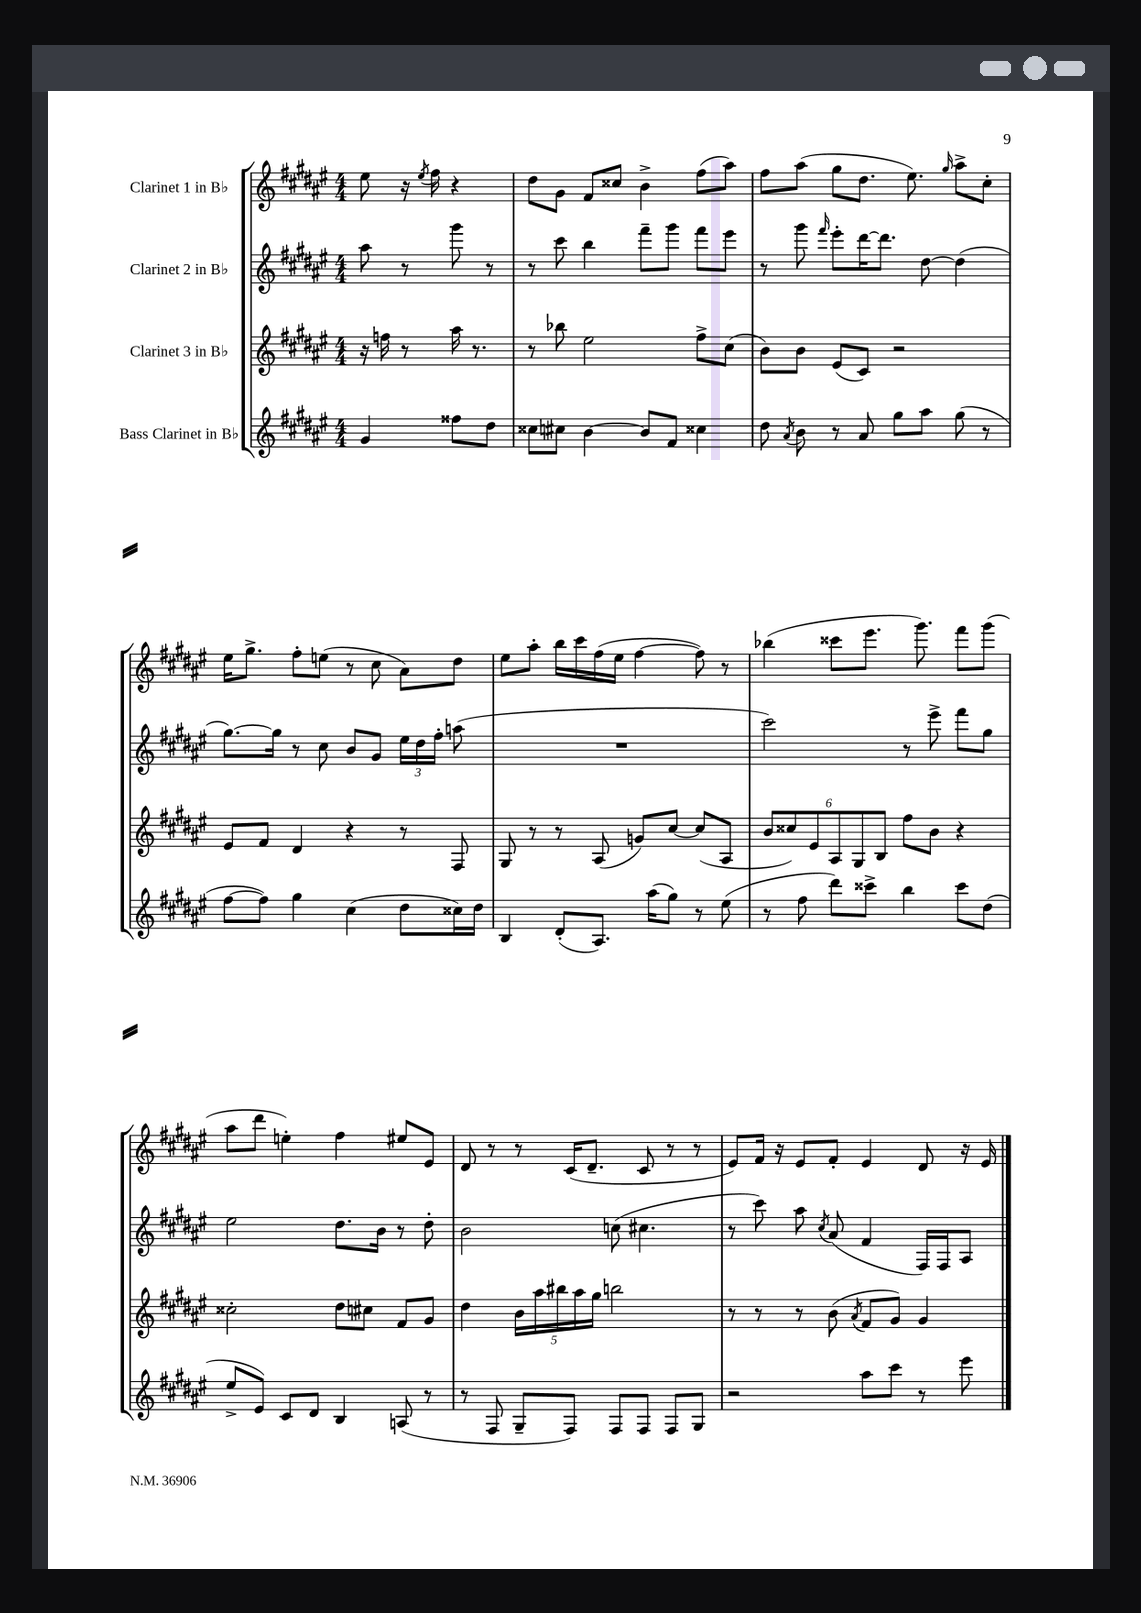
<<
\new StaffGroup <<
\new Staff = "s0" \with { instrumentName = "Clarinet 1 in Bb" } {
    \clef treble \key fis \major \numericTimeSignature \time 4/4 \partial 2
    \autoBeamOff eis''8 r16 \acciaccatura { eis''8 } fis''16 r4 |
    dis''8[ gis'8] fis'8[ cisis''8] b'4-> fis''8[( ais''8]) |
    fis''8[ ais''8]( gis''8[ dis''8.] eis''8.) \grace { gis''16 } ais''8[-> cis''8]-. |
    eis''16[ gis''8.]-> fis''8[-. e''8]( r8 cis''8 ais'8[) dis''8] |
    eis''8[ ais''8]-. b''16[ cis'''16 fis''16( eis''16] fis''4~ fis''8) r8 |
    bes''4( cisis'''8[ eis'''8.] gis'''8.) fis'''8[ gis'''8]( |
    ais''8[ dis'''8] e''4-.) fis''4 eis''8[ eis'8] |
    dis'8 r8 r8 cis'16[( dis'8.]-- cis'8 r8 r8 |
    eis'8[) fis'16] r16 eis'8[ fis'8]-. eis'4 dis'8 r16 eis'16 \bar "|." |
}
\new Staff = "s1" \with { instrumentName = "Clarinet 2 in Bb" } {
    \clef treble \key fis \major \numericTimeSignature \time 4/4 \partial 2
    \autoBeamOff ais''8 r8 gis'''8 r8 |
    r8 cis'''8 b''4 fis'''8[-- gis'''8] fis'''8[ eis'''8] |
    r8 gis'''8 \grace { fis'''16 } eis'''8[-. dis'''16~ dis'''8.] dis''8~ dis''4( |
    gis''8.[~) gis''16] r8 cis''8 b'8[ gis'8] \tuplet 3/2 { eis''16[ dis''16 fis''16]-. } a''8( |
    R1 |
    cis'''2) r8 eis'''8-> fis'''8[ gis''8] |
    eis''2 dis''8.[ b'16] r8 dis''8-. |
    b'2 c''8( cis''4. |
    r8 cis'''8) ais''8 \acciaccatura { cis''8 } ais'8( fis'4 fis16[) fis16 ais8] \bar "|." |
}
\new Staff = "s2" \with { instrumentName = "Clarinet 3 in Bb" } {
    \clef treble \key fis \major \numericTimeSignature \time 4/4 \partial 2
    \autoBeamOff r16 f''16 r8 ais''16 r8. |
    r8 bes''8 eis''2 fis''8[-> cis''8]( |
    b'8[) b'8] eis'8[( cis'8]) r2 |
    eis'8[ fis'8] dis'4 r4 r8 fis8 |
    gis8 r8 r8 ais8( g'8[) cis''8]~ cis''8[( ais8] |
    \tuplet 6/4 { b'8[ cisis''8) eis'8 ais8 gis8 b8] } fis''8[ b'8] r4 |
    cisis''2-. dis''8[ cis''8] fis'8[ gis'8] |
    dis''4 \tuplet 5/4 { b'16[ ais''16 bis''16 ais''16 gis''16] } b''2 |
    r8 r8 r8 b'8( \acciaccatura { ais'8 } fis'8[ gis'8]) gis'4 \bar "|." |
}
\new Staff = "s3" \with { instrumentName = "Bass Clarinet in Bb" } {
    \clef treble \key fis \major \numericTimeSignature \time 4/4 \partial 2
    \autoBeamOff gis'4 fisis''8[ dis''8] |
    cisis''8[ cis''8] b'4~ b'8[ fis'8] cisis''4 |
    dis''8 \acciaccatura { ais'8 } b'8 r8 ais'8 gis''8[ ais''8] gis''8( r8 |
    fis''8[~ fis''8]) gis''4 cis''4( dis''8[ cisis''16) dis''16] |
    b4 dis'8[-.( ais8.]) ais''16[( gis''8]) r8 eis''8( |
    r8 fis''8 dis'''8[) cisis'''8]-> b''4 cisis'''8[ dis''8]( |
    eis''8[-> eis'8]) cis'8[ dis'8] b4 a8( r8 |
    r8 fis8 gis8[-- fis8]) fis8[ fis8] fis8[ gis8] |
    r2 ais''8[ cis'''8] r8 eis'''8 \bar "|." |
}
>>
>>
\layout { \context { \Score \remove "Bar_number_engraver" } }
